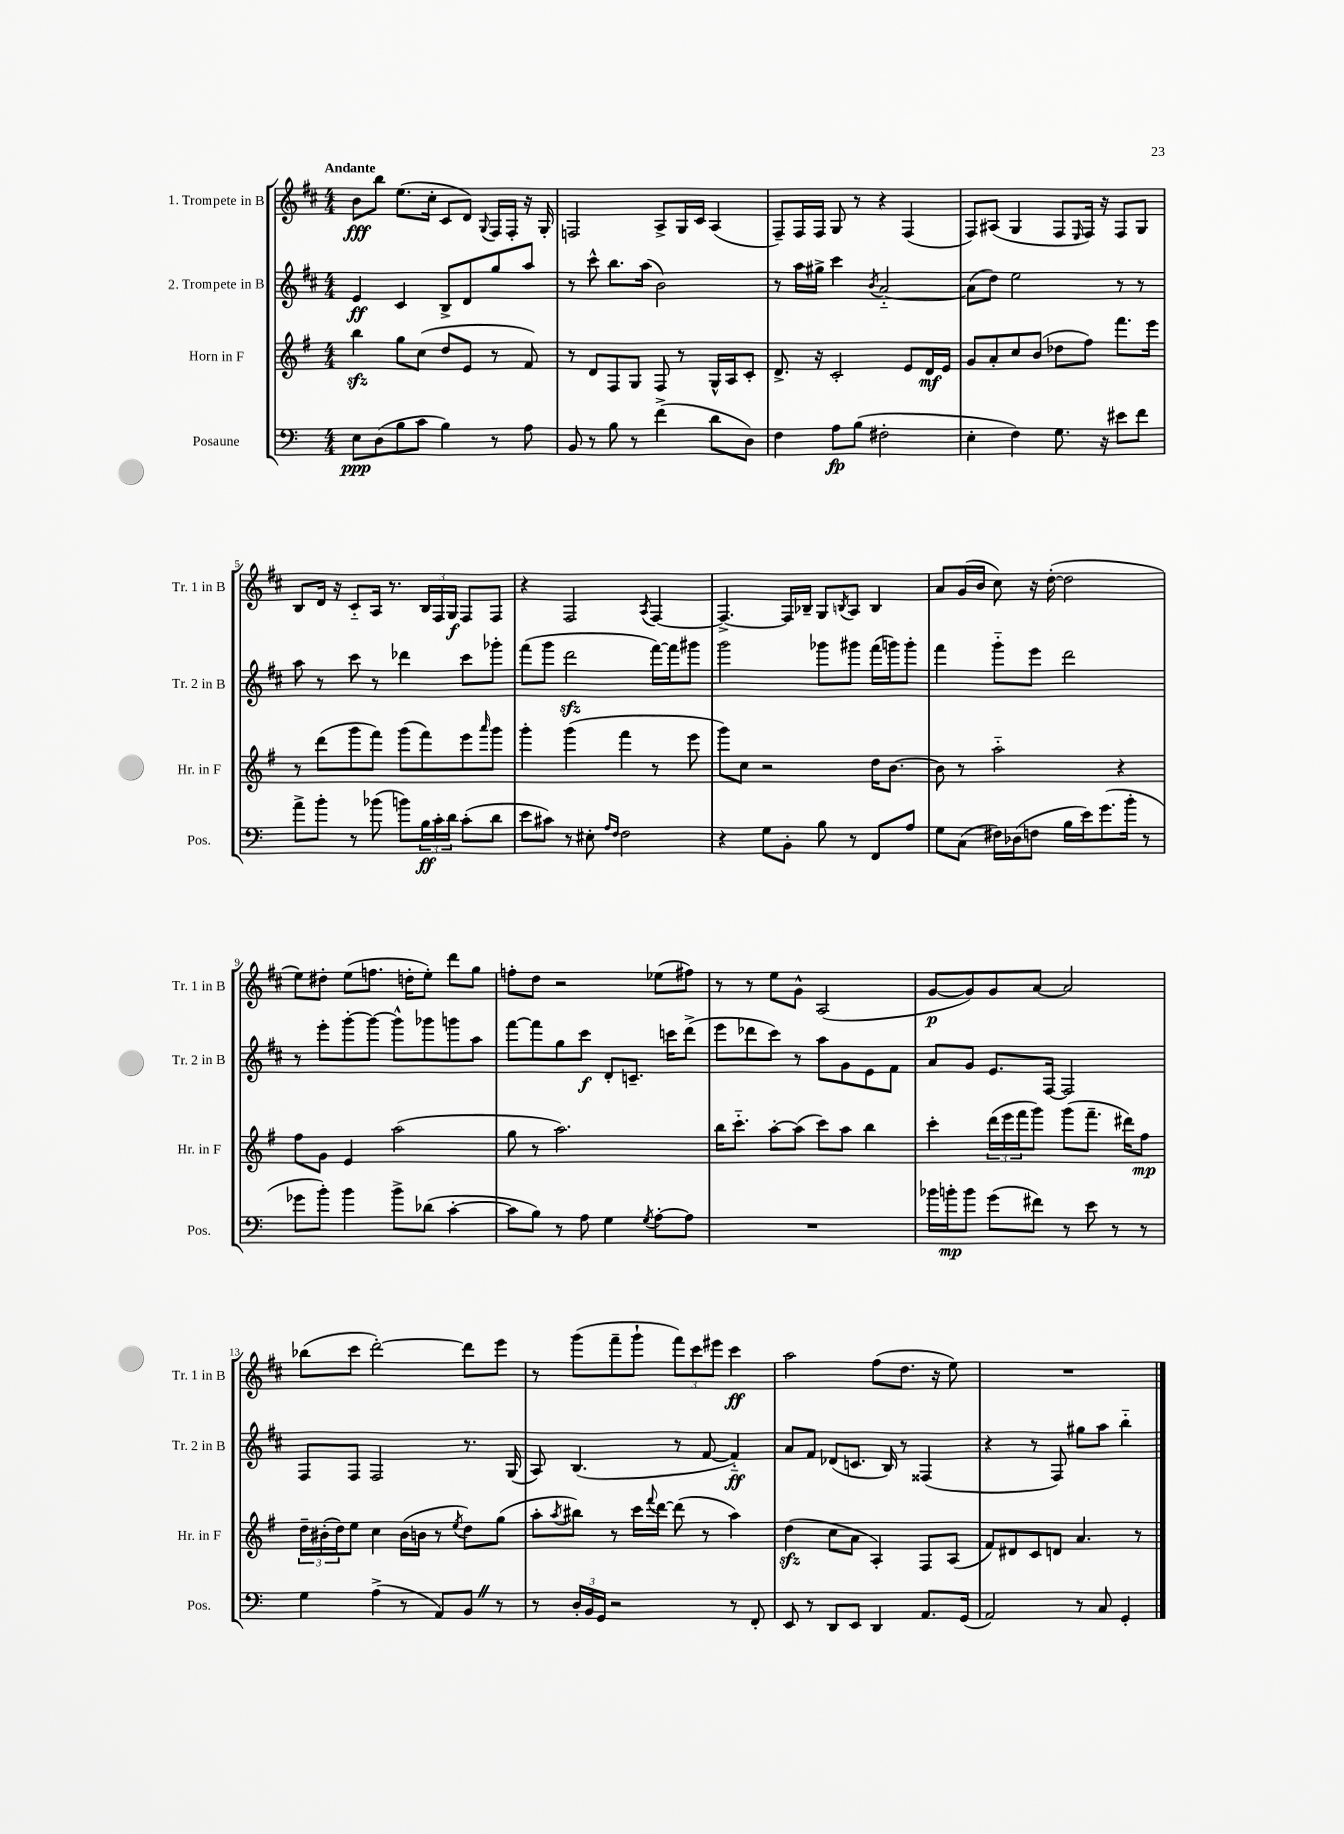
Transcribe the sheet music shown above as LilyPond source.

<<
\new StaffGroup <<
\new Staff = "s0" \with { instrumentName = "1. Trompete in B" shortInstrumentName = "Tr. 1 in B" } {
    \clef treble \key d \major \numericTimeSignature \time 4/4 \tempo "Andante"
    b'8\fff b''8 e''8.( cis''16-. cis'8 d'8) \appoggiatura { g8 } fis16 fis16-. r16 g16-. |
    f2 a8-> g16 cis'16 a4( |
    fis8--) fis16 fis16 g8 r8 r4 fis4( |
    fis8) ais8( g4 fis8 \grace { e16 } fis16) r16 fis8 g8 |
    b8 d'16 r16 cis'8-_ a16 r8. \tuplet 3/2 { b16 fis16 g16\f } fis8 fis8 |
    r4 fis2 \acciaccatura { a8 } fis4~ |
    fis4.~-> fis16 bes16-- g8 \acciaccatura { b8 } a8 b4 |
    a'8 g'16( b'16 cis''8) r16 d''16~-.( d''2 |
    e''8) dis''8-. e''8( f''8. d''16-. e''8-.) d'''8 g''8 |
    f''8-. d''8 r2 ees''8( fis''8) |
    r8 r8 e''8 g'8-^ a2( |
    g'8~\p g'8) g'8 a'8~ a'2 |
    bes''8( cis'''8 d'''2~-.) d'''8 e'''8 |
    r8 g'''8( fis'''8-- g'''8-! \tuplet 3/2 { fis'''8) cis'''8 eis'''8 } cis'''4\ff |
    a''2 fis''8( d''8. r16 e''8) |
    R1 \bar "|." |
}
\new Staff = "s1" \with { instrumentName = "2. Trompete in B" shortInstrumentName = "Tr. 2 in B" } {
    \clef treble \key d \major \numericTimeSignature \time 4/4
    e'4\ff cis'4 b8-> d'8 g''8 a''8 |
    r8 cis'''8-^ b''8. a''16( b'2) |
    r8 a''16 gis''16-> cis'''4 \acciaccatura { b'8 } a'2~-_ |
    a'8( d''8) e''2 r8 r8 |
    a''8 r8 cis'''8 r8 des'''4 cis'''8 ges'''8-. |
    fis'''8( g'''8 d'''2\sfz fis'''16~) fis'''16 gis'''8 |
    g'''2 ges'''8 gis'''8 fis'''16( g'''16) g'''8-. |
    fis'''4 g'''8-_ e'''8 d'''2 |
    r8 e'''8-. g'''8~-. g'''8~ g'''8-^ ges'''8 g'''8 a''8 |
    fis'''8~ fis'''8 g''8 cis'''8\f d'8-. c'8.-- c'''16 d'''8->( |
    e'''8 des'''8 cis'''8) r8 a''8 g'8 e'8 fis'8 |
    a'8 g'8 e'8. fis16~ fis2 |
    fis8 fis8 fis2 r8. g16( |
    a8) b4.( r8 fis'8~ fis'4-_\ff) |
    a'8 fis'8 des'8( c'8. b16) r8 fisis4( |
    r4 r8 fis8) gis''8 a''8 b''4-_ \bar "|." |
}
\new Staff = "s2" \with { instrumentName = "Horn in F" shortInstrumentName = "Hr. in F" } {
    \clef treble \key g \major \numericTimeSignature \time 4/4
    b''4\sfz g''8 c''8( d''8 e'8 r8 fis'8) |
    r8 d'8 fis8 g8 fis8 r8 g16-^ a16 c'8-. |
    d'8.-> r16 c'2-. e'8 d'16\mf e'16 |
    g'8 a'8-. c''8 b'8( des''8 fis''8) fis'''8. e'''16 |
    r8 d'''8( g'''8 fis'''8) g'''8( fis'''8) e'''8 \grace { a'''16 } g'''8 |
    g'''4-. g'''4( fis'''4 r8 e'''8 |
    g'''8) c''8 r2 d''16 b'8.~ |
    b'8 r8 a''2-_ r4 |
    fis''8 g'8 e'4 a''2( |
    g''8 r8 a''2.) |
    b''16 c'''8.-_ a''8~-. a''8( c'''8) a''8 b''4 |
    c'''4-. \tuplet 3/2 { d'''16( e'''16 fis'''16 } g'''8) g'''8( fis'''8.-- dis'''16) fis''8\mp |
    \tuplet 3/2 { d''16-- bis'16-.( d''16) } e''8 c''4 bis'16( b'16 r8 \acciaccatura { e''8 } d''8) g''8( |
    a''8-. \acciaccatura { a''8 } bis''8) r8 c'''16 \appoggiatura { fis'''8 } d'''16~ d'''8( r8 a''4) |
    d''4\sfz( c''8 a'8 a4-.) fis8 a8( |
    fis'8) dis'8 c'8 d'8 a'4. r8 \bar "|." |
}
\new Staff = "s3" \with { instrumentName = "Posaune" shortInstrumentName = "Pos." } {
    \clef bass \key c \major \numericTimeSignature \time 4/4
    e8\ppp d8( b8 c'8 b4) r8 a8 |
    b,8 r8 b8 r8 f'4->( d'8 d8) |
    f4 a8\fp b8( fis2-. |
    e4-. f4) g8. r16 eis'8 f'8 |
    a'8-> b'8-. r8 bes'8( b'8) \tuplet 3/2 { b16\ff c'16-. d'16 } c'8-.( d'8 |
    e'8 cis'8) r8 eis8-. \grace { a16 f16 } f2 |
    r4 g8 b,8-. b8 r8 f,8 a8 |
    g8 c8( fis16) des16( f8 b16 e'16) g'8.( b'16-. r8 |
    ges'8 b'8-.) b'4 b'8-> des'8( c'4~-. |
    c'8 b8) r8 a8 g4 \acciaccatura { g8 } a8~-. a8 |
    R1 |
    bes'16 b'16-.\mp b'8 g'8( fis'8) r8 e'8 r8 r8 |
    g4 a4->( r8 a,8) b,8 \once \override BreathingSign.text = \markup { \musicglyph "scripts.caesura.straight" } \breathe r8 |
    r8 \tuplet 3/2 { d16-. b,16 g,16 } r2 r8 f,8-. |
    e,8 r8 d,8 e,8 d,4 a,8. g,16( |
    a,2) r8 c8 g,4-. \bar "|." |
}
>>
>>
